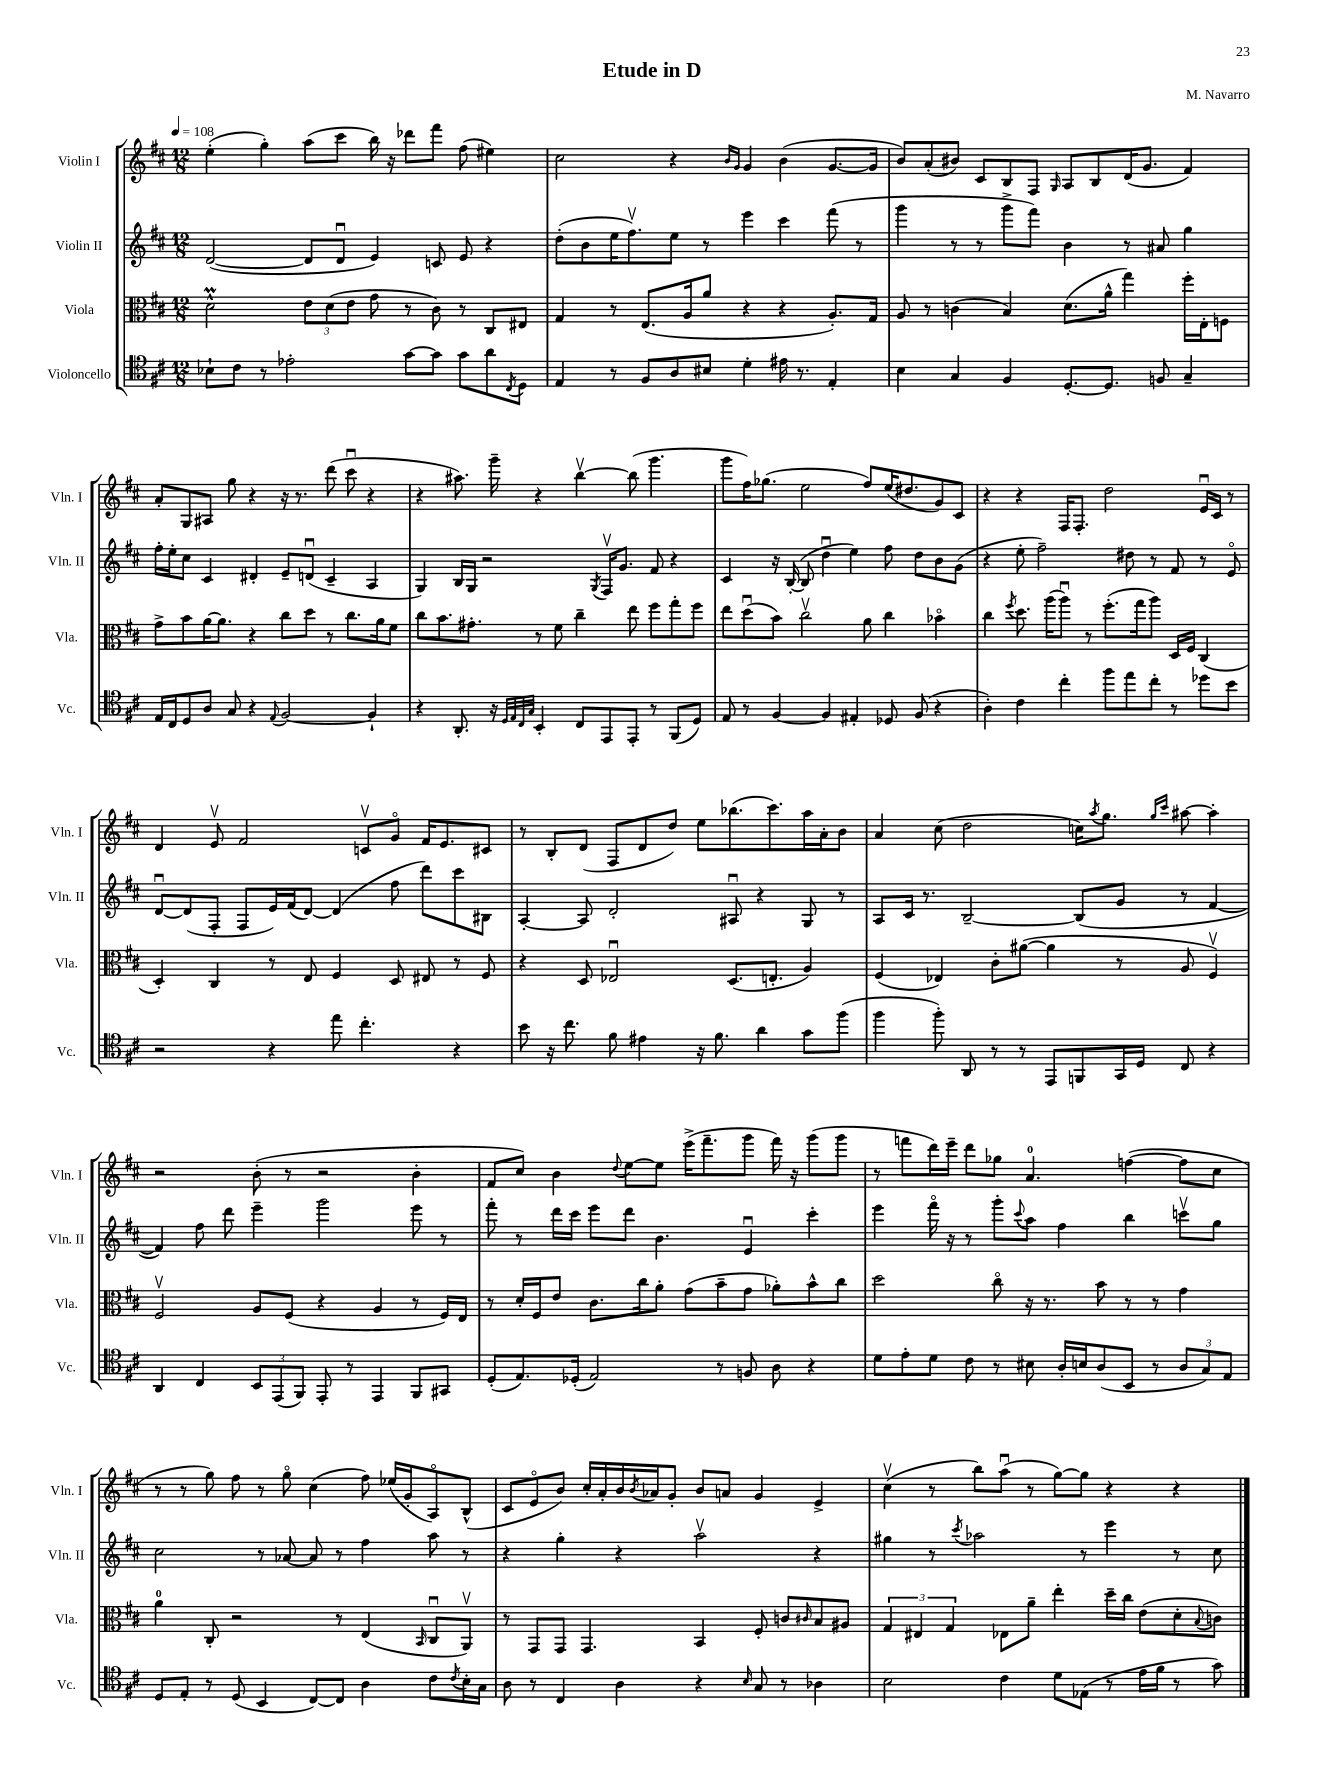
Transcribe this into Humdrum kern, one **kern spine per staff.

**kern	**kern	**kern	**kern
*part4	*part3	*part2	*part1
*staff4	*staff3	*staff2	*staff1
*I"Violoncello	*I"Viola	*I"Violin II	*I"Violin I
*I'Vc.	*I'Vla.	*I'Vln. II	*I'Vln. I
*clefC4	*clefC3	*clefG2	*clefG2
*k[f#c#]	*k[f#c#]	*k[f#c#]	*k[f#c#]
*M12/8	*M12/8	*M12/8	*M12/8
*MM108	*MM108	*MM108	*MM108
=1	=1	=1	=1
8B-X`\L	2dM^^\	([2d/	(4ee'\
8c#\J	.	.	.
8r	.	.	4gg'\)
2e-X'\	.	.	.
.	12e\L	8d/L]	(8aa\L
.	(12d\	.	.
.	.	8du/J	8ccc#\J
.	12e\J	.	.
.	8g\	4e/)	16bb\)
.	.	.	16r
[8g\L	8r	.	8ddd-X\L
8g\J]	8c#\)	8cn/	8fff#\J
8g\L	8r	8e/	(8ff#\
8a\	8C#/L	4r	4ee#X\)
8qC#/	.	.	.
8D\J	8E#X/J	.	.
=2	=2	=2	=2
4E/	4G/	(8dd'\L	2cc#\
.	.	8b\	.
8r	8r	16ee\K	.
.	.	8.ff#v\)	.
8F#/L	(8.E/L	.	.
8A/	.	8ee\J	4r
.	16A/k	.	.
8B#X/J	8a/J	8r	.
.	.	.	16qqb/LL
.	.	.	16qqg/JJ
4d'\	4r	4eee\	4g/
16e#X\	4r	4ccc#\	(4b\
8.r	.	.	.
4E'/	8.A'/L)	(8fff#\	[8.g/L
.	.	8r	.
.	16G/Jk	.	16g/Jk]
=3	=3	=3	=3
4B\	8A/	4ggg\	8b/L)
.	8r	.	(8a'/
4G/	(4cn\	8r	8b#X/J)
.	.	8r	8c#/L
4F#/	4B/)	8ggg^\L	8B/
.	.	8fff#\J)	8F#/J
.	.	.	16qqG/
[8.D'/L	(8.d\L	4b\	8A/L
.	.	.	8B/
8.D/J]	16a^^\Jk	.	.
.	4gg\)	8r	(16d/K
.	.	.	8.g/J
8Fn/	.	8a#X/	.
4G~/	16ff#'\LL	4gg\	4f#/)
.	16E'\J	.	.
.	8Fn\J	.	.
!!LO:LB:g=z
=4	=4	=4	=4
16E/LL	8g^\L	16ff#'\LL	8a'/L
16C#/J	.	16ee'\J	.
8D/	8b\	8cc#\J	8G/
8A/J	[16a\K	4c#/	8A#X/J
.	8.a\J]	.	.
8G/	.	.	8gg\
4r	4r	4d#X'/	4r
8qqE/	.	.	.
[2F#/	8cc#\L	8e~/L	16r
.	.	.	8.r
.	8dd\J	(8dnu/J	.
.	8r	4c#~/	(8ddd\
.	8.cc#\L	.	8ccc#u\
4F#`/]	.	4A/	4r
.	16a\k	.	.
.	8f#\J	.	.
=5	=5	=5	=5
4r	8cc#\L	4G/)	4r
.	8.b\	.	.
8.AA'/	.	16B/LL	8.aa#X\)
.	8.g#X'\J	16G/JJ	.
.	.	2r	.
16r	.	.	16ggg~\
32qqD/LLL	.	.	.
32qqE/	.	.	.
32qqC#/	.	.	.
32qqG/JJJ	.	.	.
4BB'/	8r	.	4r
.	8f#\	.	.
8C#/L	4cc#~\	.	[4bbv\
.	.	8qG/	.
8EE/	.	16F#v/KL	.
.	.	8.g/J	.
8EE'/J	8ee\	.	(8bb\]
8r	8ff#\L	8f#/	4.ggg\
(8FF#/L	8gg'\	4r	.
8D/J)	8ff#\J	.	.
=6	=6	=6	=6
8E/	8ee\L	4c#/	8ggg\L
8r	(8ddu\	.	16ff#\K)
.	.	.	(8.gg-X\J
[4F#/	8b\J)	16r	.
.	.	([16B'/	.
.	2cc#v\	8B/]	2ee\
4F#/]	.	4ddu\	.
4E#X'/	.	4ee\)	.
.	8a\	.	8ff#/L)
8D-X/	4cc#\	8ff#\	(16ee/K
.	.	.	8.dd#X/
(8F#/	.	8dd\L	.
4r	4b-X\	8b\	8g/)
.	.	(8g\J	8c#/J
=7	=7	=7	=7
4A'\)	4cc#\	4r	4r
.	8qff#/	.	.
4c#\	8.dd\	8ee'\	4r
.	.	2ff#~\)	.
.	(16aa\KL	.	.
4cc#'\	8aau\J)	.	16F#/KL
.	.	.	8.F#'/J
.	8r	.	.
8ff#\L	(8.ff#'\L	.	2dd\
8ee\	.	8dd#X\	.
.	16gg\k	.	.
8cc#'\J	8aa\J)	8r	.
8r	16D/LL	8f#/	.
.	16F#/JJ	.	.
8dd-X\L	(4C#/	8r	16eu/LL
.	.	.	16c#/JJ
8b\J	.	8e/	8r
!!LO:LB:g=z
=8	=8	=8	=8
2r	4D'/)	[8du/L	4d/
.	.	(8d/]	.
.	4C#/	8F#'/J	8ev/
.	.	8F#/L	2f#/
4r	8r	16e/L)	.
.	.	(16f#/J	.
.	8E/	[8d/J)	.
8ee\	4F#/	(4d/]	.
4.cc#'\	.	.	8cnv/L
.	8D/	8ff#\	8g/J
.	8E#X/	8ddd\L)	16f#/KL
.	.	.	8.e/
4r	8r	8ccc#\	.
.	8F#/	8B#X\J	8c#X/J
=9	=9	=9	=9
8b\	4r	[4A'/	8r
16r	.	.	8B'/L
8.cc#\	.	.	.
.	8D/	8A/]	(8d/J
8f#\	2E-Xu/	2d'/	8F#/L
4e#X\	.	.	8d/
.	.	.	8dd/J)
16r	.	.	8ee\L
8.f#\	.	.	.
.	(8.D/L	8A#Xu/	(8.bb-X\
4a\	.	4r	.
.	8.En'/J	.	8.ccc#\)
8g\L	4A/)	8G/	16aa\L
.	.	.	16a'\J
(8ff#\J	.	8r	8b\J
=10	=10	=10	=10
4ff#\	(4F#/	8A/L	4a/
.	.	16c#/Jk	.
.	.	8.r	.
8ff#'\)	4E-X/)	.	(8cc#\
8AA/	.	[2B~/	2dd\
8r	8c#'\L	.	.
8r	([8a#X\J	.	.
8EE/L	4a#\]	.	.
8FFn/	.	(8B/L]	16ccn\KL)
.	.	.	8qaa/
.	.	.	8.gg\J
16GG/L	8r	8g/J	.
16D/JJ	.	.	.
.	.	.	16qqgg/LL
.	.	.	16qqccc#/JJ
8C#/	8A/	8r	[8aa#X\
4r	4F#v/)	[4f#/	4aa#'\]
!!LO:LB:g=z
=11	=11	=11	=11
4AA/	2F#v/	4f#/])	2r
4C#/	.	8ff#\	.
.	.	8ddd\	.
12BB/L	8A/L	4eee~\	(8b'\
(12EE/	.	.	.
.	(8F#/J	.	8r
12FF#/J)	.	.	.
8EE'/	4r	2ggg\	2r
8r	.	.	.
4EE/	4A/	.	.
8FF#/L	8r	8eee\	4b'\
8GG#X/J	16F#/LL)	8r	.
.	16E/JJ	.	.
=12	=12	=12	=12
(8D'/L	8r	8fff#'\	8f#/L
8.E/)	16d'/LL	8r	8cc#/J)
.	16F#/J	.	.
.	8e/J	16ddd\LL	4b\
(16D-X'/Jk	.	16ccc#\JJ	.
2E/)	8.c#\L	8eee\L	.
.	.	.	8qqdd/
.	.	8ddd\J	[8ee\L
.	16cc#\k	.	.
.	8a'\J	4.b\	8ee\J]
.	(8g\L	.	(16eee^\KL
.	.	.	8.fff#~\
8r	8b~\	.	.
8Fn/	8g\J	4eu/	8ggg\J
8A\	8a-X'\L)	.	16fff#\)
.	.	.	16r
4r	8b^^\	4ccc#'\	(8ggg\L
.	8cc#\J	.	8ggg\J
=13	=13	=13	=13
8d\L	2dd\	4eee\	8r
8e'\	.	.	8fffn\L
8d\J	.	16fff#\	16ddd\L)
.	.	16r	16eee~\JJ
8c#\	.	8r	8ddd\L
8r	8cc#\	8ggg'\L	8gg-X\J
.	.	8qqccc#/	.
8B#X\	16r	8aa\J	4.a/
.	8.r	.	.
16A'/LL	.	4ff#\	.
16Bn/J	.	.	.
(8A/	8b\	.	.
8BB/J	8r	4bb\	([4ffn\
8r	8r	.	.
12A/L	4g\	8cccnv\L	8ff\L]
12G/)	.	.	.
.	.	8gg\J	8cc#\J
12E/J	.	.	.
!!LO:LB:g=z
=14	=14	=14	=14
8D/L	4a\	2cc#\	8r
8E'/J	.	.	8r
8r	8C#'/	.	8gg\)
(8D/	2r	.	8ff#\
4BB/	.	8r	8r
.	.	[8a-X/	8gg\
[8C#/L)	.	8a-/]	(4cc#\
8C#/J]	8r	8r	.
4A\	(4E/	4ff#\	8ff#\)
.	.	.	(16ee-X/LL
.	.	.	16g'/J
.	16qqBB/	.	.
8c#\L	8C#u/L	8aa\	8A/)
8qc#/	.	.	.
16B'\L	8AAv/J)	8r	(8B^^/J
16G\JJ	.	.	.
=15	=15	=15	=15
8A\	8r	4r	8c#/L
8r	8GG/L	.	8e/
4C#/	8GG/J	4gg'\	8b/J)
.	4.GG/	.	16cc#'/LL
.	.	.	16a'/
4A\	.	4r	16b/
.	.	.	8qb/
.	.	.	16a-X/J
.	.	.	8g'/J
4r	4BB/	2aav\	8b/L
.	.	.	8an/J
16qqB/	.	.	.
8G/	8F#'/	.	4g/
8r	8cn/L	.	.
.	16qqc#X/	.	.
4A-X\	8B/	4r	4e^/
.	8A#X/J	.	.
=16	=16	=16	=16
2B\	6G/	4gg#X\	(4cc#v\
.	6E#X/	.	.
.	.	8r	8r
.	6G/	.	.
.	.	8qccc#/	.
.	.	2aa-X\	8bb\L)
4c#\	8E-X\L	.	(8aau\J
.	8a~\J	.	8r
8d\L	4ee'\	.	[8gg\L)
(8E-X\J	.	8r	8gg\J]
8r	16dd~\LL	4eee\	4r
.	16cc#\JJ	.	.
16e\LL	(8e\L	.	.
16f#\JJ	.	.	.
8r	8d'\	8r	4r
.	8qqB/	.	.
8g\)	8cn\J)	8cc#\	.
==	==	==	==
*-	*-	*-	*-
